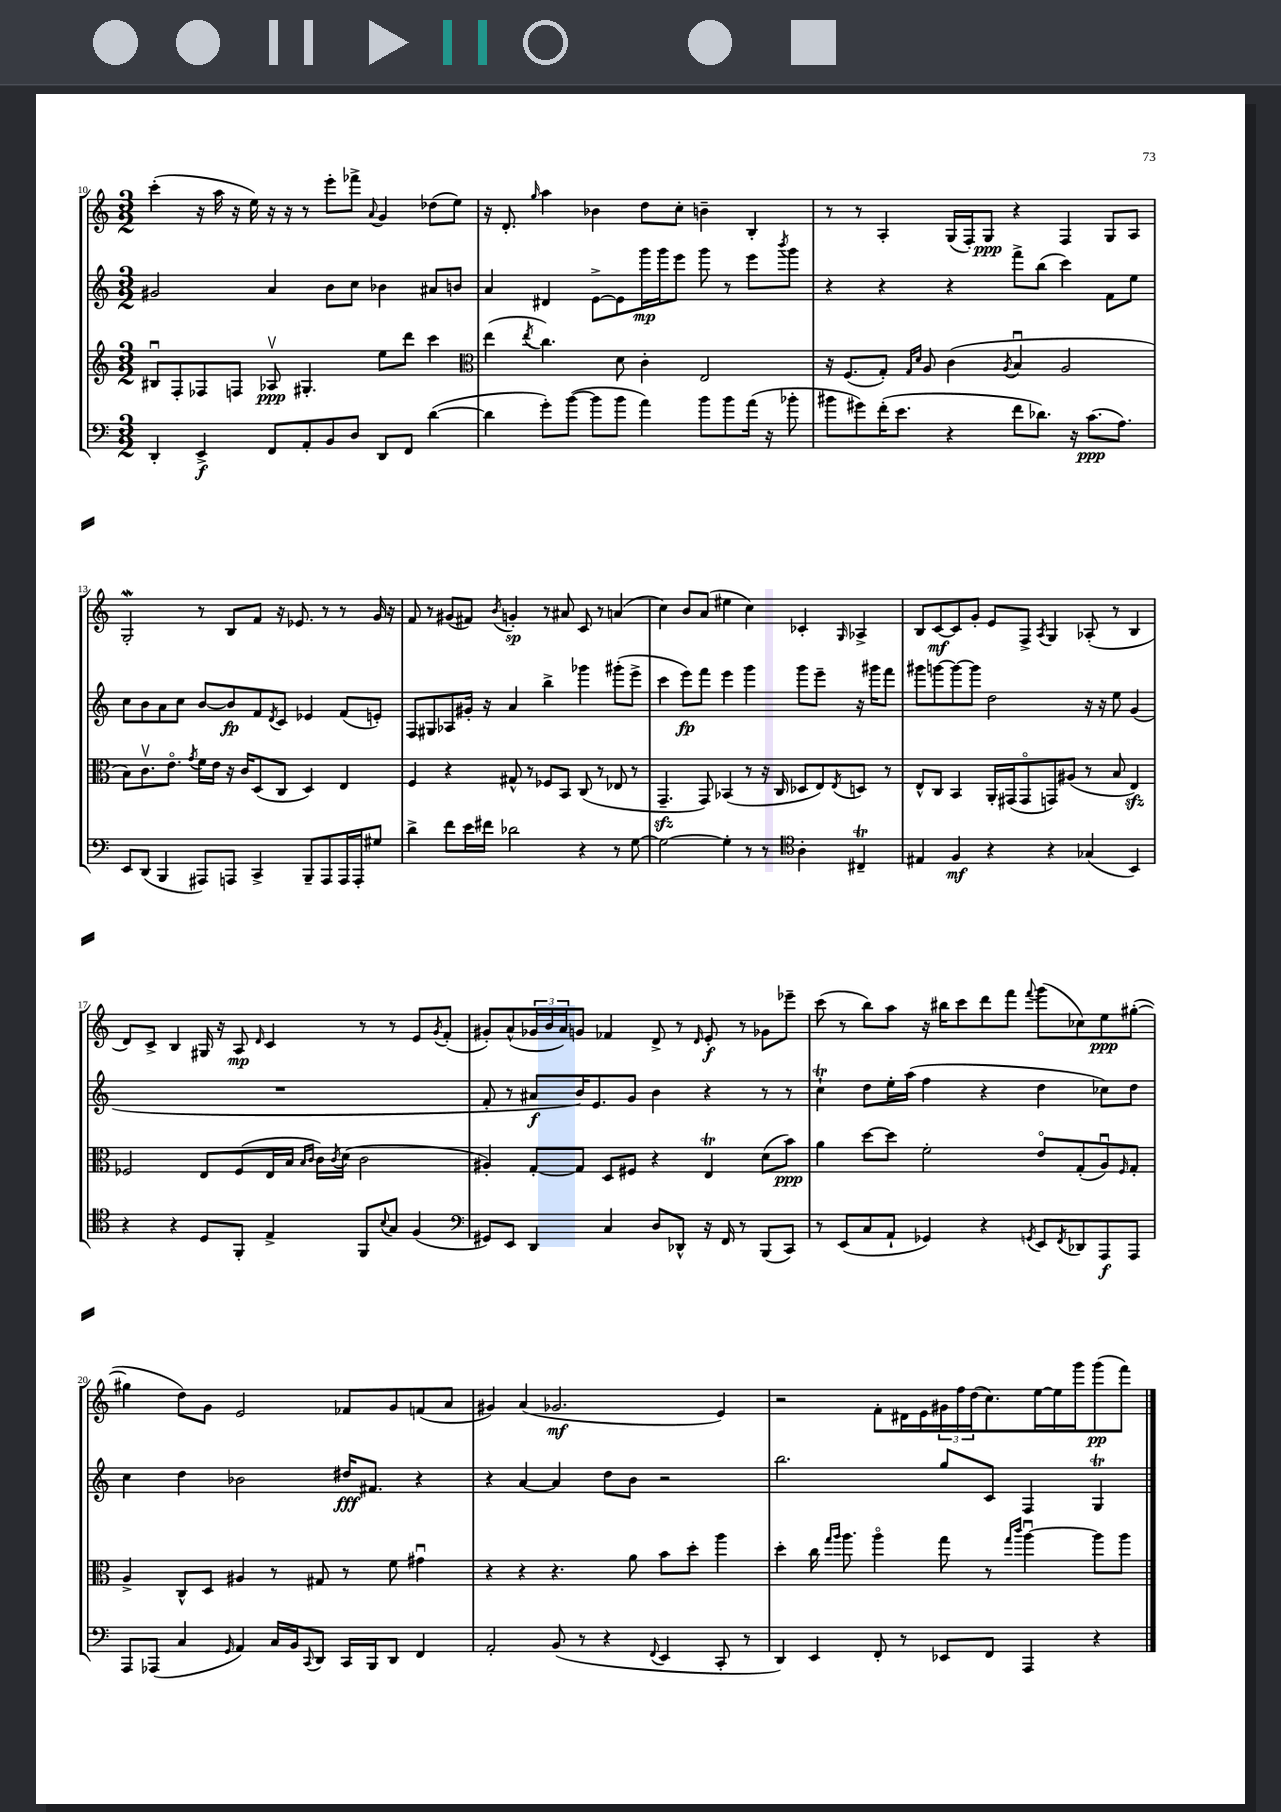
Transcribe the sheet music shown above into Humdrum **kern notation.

**kern	**dynam	**kern	**dynam	**kern	**dynam	**kern	**dynam
*part4	*part4	*part3	*part3	*part2	*part2	*part1	*part1
*staff4	*staff4	*staff3	*staff3	*staff2	*staff2	*staff1	*staff1
*clefF4	*	*clefG2	*	*clefG2	*	*clefG2	*
*k[]	*	*k[]	*	*k[]	*	*k[]	*
*M3/2	*	*M3/2	*	*M3/2	*	*M3/2	*
=10	=10	=10	=10	=10	=10	=10	=10
4DD'/	.	8B#Xu/L	.	2g#X/	.	(4ccc'\	.
.	.	8F'/	.	.	.	.	.
4EE^/	f	8F-X/	.	.	.	16r	.
.	.	.	.	.	.	16aa\	.
.	.	8Fn/J	.	.	.	16r	.
.	.	.	.	.	.	16ee\)	.
8FF/L	.	8A-Xv/	ppp	4a/	.	16r	.
.	.	.	.	.	.	16r	.
8AA'/	.	4.G#X'/	.	.	.	8r	.
8BB/	.	.	.	8b\L	.	8eee'\L	.
8D/J	.	.	.	8cc\J	.	8fff-X^\J	.
.	.	.	.	.	.	8qqa/	.
8DD/L	.	8ee\L	.	4b-X\	.	4g/	.
8FF/J	.	8ddd\J	.	.	.	.	.
([4d\	.	4ccc\	.	8a#X/L	.	(8dd-X\L	.
.	.	.	.	8bn/J	.	8ee\J)	.
=11	=11	=11	=11	=11	=11	=11	=11
*	*	*clefC3	*	*	*	*	*
4d\]	.	(4ee\	.	4a/	.	16r	.
.	.	.	.	.	.	8.d'/	.
.	.	8qee/	.	.	.	16qqgg/	.
8g'\L)	.	4.cc\)	.	4d#X/	.	4aa\	.
([8b\J	.	.	.	.	.	.	.
8b\L]	.	.	.	[8e^\L	.	4b-X\	.
8b\J	.	8d\	.	8e\]	.	.	.
4a\)	.	4c'\	.	16ggg\L	mp	8dd\L	.
.	.	.	.	16ggg\J	.	.	.
.	.	.	.	8eee\J	.	8cc'\J	.
8b\L	.	2E/	.	8ggg\	.	4bn~\	.
8b\	.	.	.	8r	.	.	.
(16a\Jk	.	.	.	8eee\L	.	4B'/	.
16r	.	.	.	.	.	.	.
.	.	.	.	8qbbb/	.	.	.
8b-X'\	.	.	.	8ggg\J	.	.	.
=12	=12	=12	=12	=12	=12	=12	=12
8b#X\L	.	16r	.	4r	.	8r	.
.	.	(8.F/L	.	.	.	.	.
8g#X\)	.	.	.	.	.	8r	.
(16f'\K	.	8G'/J)	.	4r	.	4A'/	.
8.e\J	.	.	.	.	.	.	.
.	.	16qqG/LL	.	.	.	.	.
.	.	16qqd/JJ	.	.	.	.	.
.	.	8A/	.	.	.	.	.
4r	.	(4c\	.	4r	.	(16G/LL	.
.	.	.	.	.	.	16F'/J)	.
.	.	.	.	.	.	8G/J	ppp
.	.	8qA/	.	.	.	.	.
8f\L	.	4Bu/	.	8fff^\L	.	4r	.
8.d-X\J)	.	.	.	(8bb\J	.	.	.
.	.	2A/	.	4ccc\)	.	4F/	.
16r	.	.	.	.	.	.	.
(8.c\L	ppp	.	.	.	.	.	.
.	.	.	.	8f\L	.	8G/L	.
8.A\J)	.	.	.	.	.	.	.
.	.	.	.	8ee\J	.	8A/J	.
!!LO:LB:g=z
=13	=13	=13	=13	=13	=13	=13	=13
8EE/L	.	8B\L)	.	8cc\L	.	2GW'/	.
(8DD/J	.	8.cv\	.	8b\	.	.	.
4BBB/	.	.	.	8a\	.	.	.
.	.	8.e\J	.	.	.	.	.
.	.	.	.	8cc\J	.	.	.
.	.	8qg/	.	.	.	.	.
8AAA#X/L)	.	16f\LL	.	[8b/L	.	8r	.
.	.	16e\JJ	.	.	.	.	.
8AAAn/J	.	16r	.	8b/]	fp	8B/L	.
.	.	16c/KL	.	.	.	.	.
4CC^/	.	(8D/	.	8f/	.	8f/J	.
.	.	.	.	8qd/	.	.	.
.	.	8C/J	.	8c/J	.	16r	.
.	.	.	.	.	.	8.e-X/	.
8BBB~/L	.	4D/)	.	4e-X/	.	.	.
8AAA/	.	.	.	.	.	8r	.
16AAA/L	.	4E/	.	(8f/L	.	8r	.
16AAA'/J	.	.	.	.	.	.	.
8G#X/J	.	.	.	8en'/J)	.	16g/	.
.	.	.	.	.	.	16r	.
=14	=14	=14	=14	=14	=14	=14	=14
4d^\	.	4F/	.	8F/L	.	8f/	.
.	.	.	.	8G#X/	.	8r	.
8f\L	.	4r	.	8A-X/	.	(8g#X/L	.
16e\L	.	.	.	16g#X'/Jk	.	8f#X/J)	.
16f#X\JJ	.	.	.	16r	.	.	.
.	.	.	.	.	.	8qb/	.
2d-X\	.	8G#X^^/	.	4a/	.	4gn'/	sp
.	.	8r	.	.	.	.	.
.	.	8F-X/L	.	4bb^\	.	8r	.
.	.	8BB/J	.	.	.	8a#X/	.
4r	.	(8C/	.	4ggg-X\	.	8c/	.
.	.	8r	.	.	.	8r	.
8r	.	8E-X/	.	(8ggg#X'\L	.	(4an/	.
[8G\	.	8r	.	8eee^\J	.	.	.
=15	=15	=15	=15	=15	=15	=15	=15
2G\_	.	4.GGzz~/	.	4ccc\	.	4cc\)	.
.	.	.	.	8eee\L)	fp	8b/L	.
.	.	8GG/)	.	8fff\J	.	(8a/J	.
4G'\]	.	(4BB-X/	.	4eee\	.	4ee#X\	.
8r	.	8r	.	4ggg\	.	4cc\)	.
8r	.	16r	.	.	.	.	.
.	.	16C/	.	.	.	.	.
*clefC4	*	*	*	*	*	*	*
4A'\	.	8D-X/L	.	8ggg\L	.	4c-X'/	.
.	.	8E/)	.	8eee~\J	.	.	.
.	.	8qE/	.	.	.	16qqG/	.
4C#Xt~/	.	8Dn/J	.	16r	.	4A-X^/	.
.	.	.	.	16ggg#X\KL	.	.	.
.	.	8r	.	8fff\J	.	.	.
=16	=16	=16	=16	=16	=16	=16	=16
4E#X/	.	8E^^/L	.	8ggg#X\L	.	8B/L	.
.	.	8C/J	.	[8gggn\	.	[8c/	mf
4F/	mf	4BB/	.	8ggg\_	.	8c/]	.
.	.	.	.	8ggg\J]	.	8g'/J	.
4r	.	16AA'/LL	.	2dd\	.	8e/L	.
.	.	(16GG#X/J	.	.	.	.	.
.	.	8GG#/	.	.	.	8F^/J	.
.	.	.	.	.	.	8qA/	.
4r	.	8GGn/)	.	.	.	4G/	.
.	.	(8A#X/J	.	.	.	.	.
(4G-X/	.	8r	.	16r	.	(8A-X'/	.
.	.	.	.	16r	.	.	.
.	.	8B/	.	8ee\	.	8r	.
4BB/)	.	4Ezz/)	.	(4g/	.	4B/	.
!!LO:LB:g=z
=17	=17	=17	=17	=17	=17	=17	=17
4r	.	2F-X/	.	1.r	.	8d/L)	.
.	.	.	.	.	.	8c^/J	.
4r	.	.	.	.	.	4B/	.
8D/L	.	8E/L	.	.	.	16G#X/	.
.	.	.	.	.	.	16r	.
8FF'/J	.	(8F-/	.	.	.	8A/	mp
.	.	.	.	.	.	16qqd/	.
4E^/	.	16E/L	.	.	.	4c/	.
.	.	16B/JJ	.	.	.	.	.
.	.	16qqB/LL	.	.	.	.	.
.	.	16qqc/JJ	.	.	.	.	.
.	.	16c\LL)	.	.	.	.	.
.	.	8qc/	.	.	.	.	.
.	.	(16d\JJ	.	.	.	.	.
8FF/L	.	2c\	.	.	.	8r	.
8qqB/	.	.	.	.	.	.	.
8G/J	.	.	.	.	.	8r	.
(4F/	.	.	.	.	.	8e/L	.
.	.	.	.	.	.	8qg/	.
.	.	.	.	.	.	(8f'/J	.
=18	=18	=18	=18	=18	=18	=18	=18
*clefF4	*	*	*	*	*	*	*
8GG#X/L)	.	4A#X'/)	.	8f'/	.	8g#X'/L)	.
8EE/J	.	.	.	8r	.	(8a^^/	.
4DD/	.	[8G'/L	.	8a#X/L	f	24g-X/L	.
.	.	.	.	.	.	24b/	.
.	.	.	.	.	.	24a/J)	.
.	.	8G/J]	.	16b/K)	.	8gn/J	.
.	.	.	.	8.e/	.	.	.
4C/	.	8D/L	.	.	.	4f-X/	.
.	.	8F#X/J	.	8g/J	.	.	.
8D/L	.	4r	.	4b\	.	8d^/	.
8DD-X^^/J	.	.	.	.	.	8r	.
.	.	.	.	.	.	16qqd/	.
16r	.	4Et/	.	4r	.	8e'/	f
16FF/	.	.	.	.	.	.	.
8r	.	.	.	.	.	8r	.
(8BBB/L	.	(8d\L	.	8r	.	8g-X\L	.
8CC/J)	.	8b\J)	ppp	8r	.	8eee-X~\J	.
=19	=19	=19	=19	=19	=19	=19	=19
8r	.	4a\	.	4ccT`\	.	(8ccc\	.
(8EE/L	.	.	.	.	.	8r	.
8C/	.	[8dd\L	.	8dd\L	.	8bb\L)	.
8AA`/J	.	8dd\J]	.	16ee'\L	.	8aa\J	.
.	.	.	.	(16aa\JJ	.	.	.
4GG-X/)	.	2f'\	.	4ff\	.	16r	.
.	.	.	.	.	.	16bb#X\KL	.
.	.	.	.	.	.	8ccc\	.
4r	.	.	.	4r	.	8ddd\	.
.	.	.	.	.	.	8fff\J	.
8qGGn/	.	.	.	.	.	8qqfff/	.
8EE/L	.	8e/L	.	4dd\	.	(8ggg\L	.
8qFF/	.	.	.	.	.	.	.
8DD-X/	.	(8G'/	.	.	.	8cc-X\)	.
8AAA/	f	8Au/)	.	8cc-X\L)	.	8ee\	ppp
.	.	16qqF/	.	.	.	.	.
8AAA/J	.	8G'/J	.	8dd\J	.	([8gg#X'\J	.
!!LO:LB:g=z
=20	=20	=20	=20	=20	=20	=20	=20
8AAA/L	.	4A^/	.	4cc\	.	4gg#X\]	.
(8AAA-X/J	.	.	.	.	.	.	.
4C/	.	8C^^/L	.	4dd\	.	8dd\L)	.
.	.	8D/J	.	.	.	8g\J	.
16qqGG/	.	.	.	.	.	.	.
4AA/)	.	4A#X/	.	2b-X\	.	2e/	.
16C/LL	.	8r	.	.	.	.	.
16BB/J	.	.	.	.	.	.	.
8qqCC/	.	.	.	.	.	.	.
8DD/J	.	8G#X/	.	.	.	.	.
16CC/LL	.	8r	.	16dd#X/KL	fff	8f-X/L	.
16BBB/J	.	.	.	8.f#X/J	.	.	.
8DD/J	.	8f\	.	.	.	8g/	.
4FF/	.	4g#Xu\	.	4r	.	(8fn/	.
.	.	.	.	.	.	8a/J	.
=21	=21	=21	=21	=21	=21	=21	=21
2AA'/	.	4r	.	4r	.	4g#X/)	.
.	.	4r	.	[4a/	.	(4a/	.
(8BB/	.	4.r	.	4a/]	.	2.g-X/	mf
8r	.	.	.	.	.	.	.
4r	.	.	.	8dd\L	.	.	.
.	.	8a\	.	8b\J	.	.	.
8qqFF/	.	.	.	.	.	.	.
4EE/	.	8b\L	.	2r	.	.	.
.	.	8dd'\J	.	.	.	.	.
8CC'/	.	4aa\	.	.	.	4e/)	.
8r	.	.	.	.	.	.	.
=22	=22	=22	=22	=22	=22	=22	=22
4DD/)	.	4dd'\	.	2.bb\	.	2r	.
4EE/	.	16cc\	.	.	.	.	.
.	.	16qqgg/LL	.	.	.	.	.
.	.	16qqaa/JJ	.	.	.	.	.
.	.	8.aa\	.	.	.	.	.
8FF'/	.	4aa\	.	.	.	8f'\L	.
8r	.	.	.	.	.	16d#X\L	.
.	.	.	.	.	.	16e\	.
8EE-X/L	.	8gg\	.	8gg/L	.	24g#X\	.
.	.	.	.	.	.	24ff\	.
.	.	.	.	.	.	(24dd\J	.
8FF/J	.	8r	.	8c/J	.	8.cc\)	.
.	.	16qqgg/LL	.	.	.	.	.
.	.	16qqccc/JJ	.	.	.	.	.
4AAA/	.	[4aau\	.	4F/	.	.	.
.	.	.	.	.	.	[16ee\L	.
.	.	.	.	.	.	16ee\]	.
.	.	.	.	.	.	16ggg\J	.
4r	.	8aa\L]	.	4GT/	.	(8ggg\	pp
.	.	8aa\J	.	.	.	8fff\J)	.
==	==	==	==	==	==	==	==
*-	*-	*-	*-	*-	*-	*-	*-
